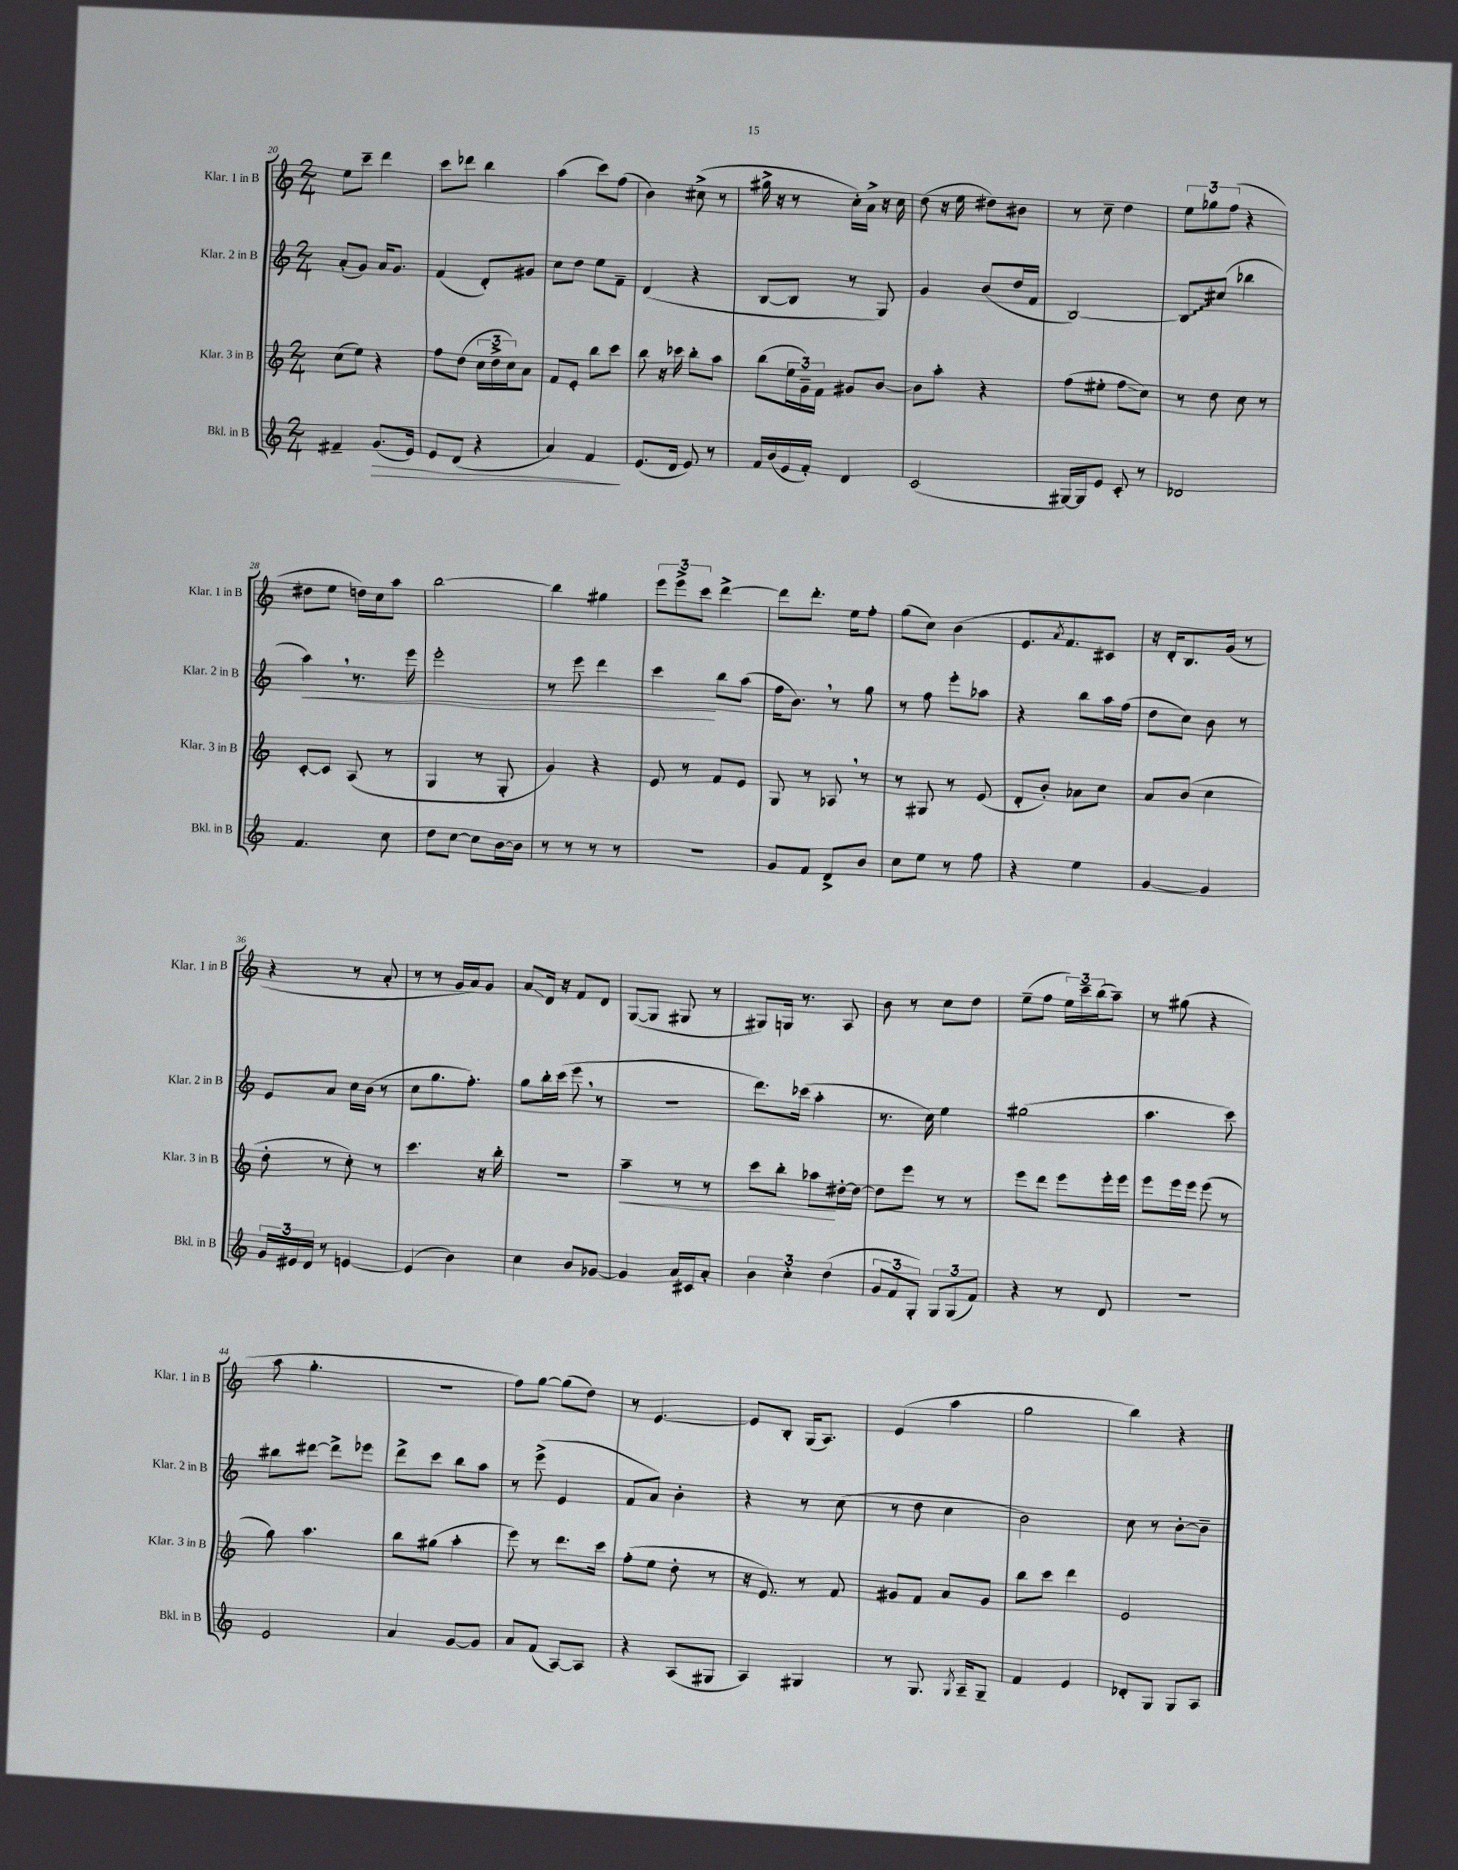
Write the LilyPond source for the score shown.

<<
\new StaffGroup <<
\new Staff = "s0" \with { instrumentName = "Klar. 1 in B" shortInstrumentName = "Klar. 1 in B" } {
    \clef treble \key c \major \numericTimeSignature \time 2/4
    e''8 c'''8-- d'''4 |
    c'''8 des'''8 b''4 |
    a''4( c'''8) f''8( |
    b'4) cis''8->( r8 |
    gis''16-> r16 r8 c''16-.) a'16-> r16 c''16 |
    d''8( r16 e''16 dis''8) bis'8 |
    r8 c''8-- d''4 |
    \tuplet 3/2 { e''8 ges''8 f''8( } r4 |
    dis''8 e''8 d''16) c''16 a''8 |
    b''2~ |
    b''4 gis''4 |
    \tuplet 3/2 { e'''8 e'''8-> c'''8 } d'''4~-> |
    d'''8 d'''8.-. e''16 f''8-. |
    g''8( c''8) b'4( |
    e'8. \acciaccatura { a'8 } f'8. cis'8) |
    r16 d'16-. b8. g'16( r8 |
    r4 r8 a'8-. |
    r8 r8 g'16 a'16) g'8 |
    a'8\glissando d'16 r16 f'8 d'8 |
    g8~( g8 gis8 r8 |
    gis8) g16 r8. a8 |
    b'8 r8 c''8 d''8 |
    e''8--( f''8 \tuplet 3/2 { e''16) c'''16-- b''16( } a''8--) |
    r8 gis''8( r4 |
    a''8 g''4.-. |
    R2 |
    f''8) g''8~ g''8( d''8) |
    r8 e'4.~ |
    e'8 b8-. g16( a8.) |
    e'4( a''4 |
    g''2 |
    b''4) r4 \bar "|." |
}
\new Staff = "s1" \with { instrumentName = "Klar. 2 in B" shortInstrumentName = "Klar. 2 in B" } {
    \clef treble \key c \major \numericTimeSignature \time 2/4
    a'8-.( g'8) a'16 g'8. |
    f'4( d'8-.) gis'8 |
    c''8 d''8 e''8 f'8-- |
    d'4( r4 |
    b8~ b8 r8 g8) |
    g'4 b'8( d''16 f'16 |
    b2~) |
    \once \override Glissando.style = #'zigzag b8\glissando cis''8( bes''4 |
    a''4\<) \breathe r8. e'''16 |
    e'''2-. |
    r8 e'''8 d'''4 |
    c'''4\! b''8 a''8( |
    f''16 b'8.) \breathe r8 g''8 |
    r8 f''8 e'''8-. aes''8 |
    r4 b''8 a''16 f''16( |
    d''8 c''8) b'8 r8 |
    e'8 a'8 c''16 b'16( r8 |
    c''8 g''8. f''8.-.) |
    g''8 b''16-. c'''16( e'''8 \breathe r8 |
    R2 |
    d'''8.) ces'''16( a''4-. |
    r8. c''16) e''4 |
    gis''2( |
    a''4. c'''8) |
    bis''8 dis'''8~ dis'''8-> ees'''8 |
    d'''8-> c'''8 b''8 a''8 |
    r8 e'''8->( e'4 |
    f'8 a'8) b'4-. |
    r4 r8 c''8( |
    r8 d''8 c''4 |
    b'2) |
    c''8 r8 b'8~-. b'8-- \bar "|." |
}
\new Staff = "s2" \with { instrumentName = "Klar. 3 in B" shortInstrumentName = "Klar. 3 in B" } {
    \clef treble \key c \major \numericTimeSignature \time 2/4
    c''8( e''8) r4 |
    f''8 d''8( \tuplet 3/2 { c''16 d''16-> c''16) } a'8 |
    f'8 e'8-. b''8 c'''8 |
    b''8 r16 ces'''16 b''8-. a''8 |
    b''8( \tuplet 3/2 { e''16 g'16--) f'16 } gis'8 b'8~ |
    b'8 a''8-. r4 |
    f''8( eis''8-. f''8\glissando c''8) |
    r8 d''8 c''8 r8 |
    c'8~-. c'8 a8( r8 |
    g4 r8 g8-. |
    g'4) r4 |
    e'8 r8 f'8 e'8 |
    g8 r8 aes8 \breathe r8 |
    r8 gis8 r8 e'8( |
    d'8-. b'8-.) aes'8 c''8 |
    a'8 b'8( c''4 |
    d''8-. r8 c''8-.) r8 |
    c'''4. r16 b''16-. |
    r2 |
    a''4--\< r8 r8 |
    c'''8 b''8-. aes''8\! dis''16~-. dis''16~ |
    dis''8 e'''8 r8 r8 |
    e'''8 d'''8 e'''8 e'''16-. e'''16 |
    e'''8 e'''16 e'''16 e'''8( r8 |
    g''8) a''4. |
    b''8 gis''8( a''4-. |
    e'''8) r8 d'''8. c'''16 |
    f''8-.( e''8 d''8-. r8 |
    r16 e'8.) r8 f'8 |
    gis'8 f'8 a'8 gis'8 |
    b''8 c'''8 d'''4 |
    e'2 \bar "|." |
}
\new Staff = "s3" \with { instrumentName = "Bkl. in B" shortInstrumentName = "Bkl. in B" } {
    \clef treble \key c \major \numericTimeSignature \time 2/4
    fis'4-- g'8.\>( e'16) |
    e'8 d'8( r4 |
    a'4) f'4\! |
    e'8.( d'16 e'8) r8 |
    f'16 b'16( e'16 f'16-.) d'4 |
    c'2( |
    gis16~) gis16 e'8 c'8-. r8 |
    des'2 |
    f'4. c''8 |
    d''8 c''8~ c''8 b'16~ b'16 |
    r8 r8 r8 r8 |
    R2 |
    g'8 f'8 d'8-> b'8 |
    c''8 e''8 r8 f''8 |
    r4 e''4 |
    g'4~ g'4 |
    \tuplet 3/2 { g'16 eis'16 d'16 } r8 e'4~ |
    e'4( b'4) |
    c''4 b'8 ges'8~ |
    ges'4 a'16 cis'16 a'8-. |
    \tuplet 3/2 { b'4 c''4-. d''4( } |
    \tuplet 3/2 { g'8 f'8 g8-.) } \tuplet 3/2 { g8 g8( f'8) } |
    r4 r8 d'8 |
    r2 |
    e'2 |
    a'4 g'8~ g'8 |
    a'8 f'8( a8~) a8 |
    r4 a8( gis8 |
    a4) gis4 |
    r8 g8. \acciaccatura { g8 } a16-- g8-- |
    f'4 e'4 |
    des'8-. g8 g8 a8 \bar "|." |
}
>>
>>
\layout { \context { \Score currentBarNumber = #20 } }
